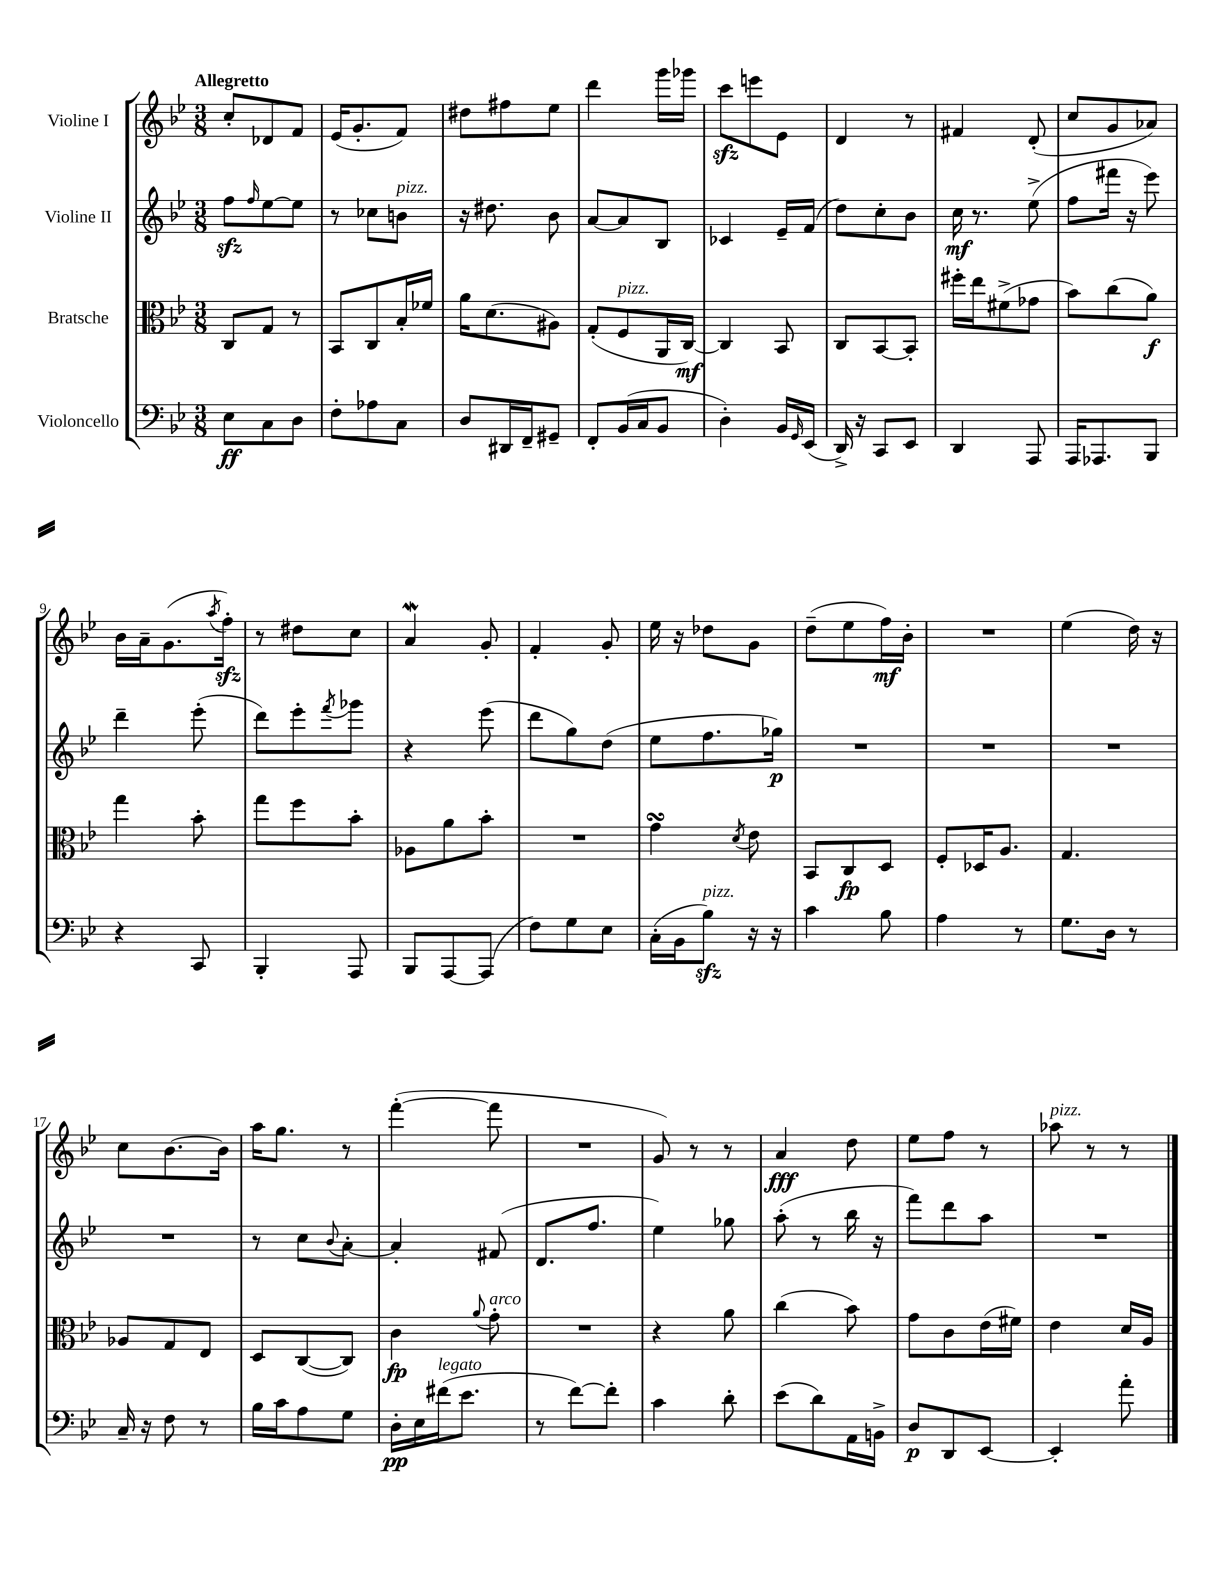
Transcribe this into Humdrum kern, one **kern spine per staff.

**kern	**kern	**kern	**kern
*staff4	*staff3	*staff2	*staff1
*clefF4	*clefC3	*clefG2	*clefG2
*k[b-e-]	*k[b-e-]	*k[b-e-]	*k[b-e-]
*M3/8	*M3/8	*M3/8	*M3/8
8E-\L	8C/L	8ff\L	8cc'/L
.	.	16qqff/	.
8C\	8G/J	[8ee-\	8d-/
8D\J	8r	8ee-\]J	8f/J
=	=	=	=
8F'\L	8BB-/L	8r	(16e-/LK
.	.	.	8.g'/
8A-\	8C/	8cc-\L	.
8C\J	16B-'/L	8b\J	8f/J)
.	16f-/JJ	.	.
=	=	=	=
8D/L	16a\LK	16r	8dd#\L
.	(8.d\	8.dd#\	.
16DD#/L	.	.	8ff#\
16FF~/J	.	.	.
8GG#~/J	8A#\J)	8b-\	8ee-\J
=	=	=	=
8FF'/L	(8G'/L	[8a/L	4ddd\
(16BB-/L	8F/	8a/]	.
16C/J	.	.	.
8BB-/J	16AA/L	8B-/J	16ggg\LL
.	[16C/JJ)	.	16ggg-\JJ
=	=	=	=
4D'\)	4C/]	4c-/	8ccc\L
.	.	.	8eee\
16BB-/LL	8BB-/	16e-~/LL	8e-\J
16qqGG/	.	.	.
(16EE-/JJ	.	(16f/JJ	.
=	=	=	=
16DD^/)	8C/L	8dd\L)	4d/
16r	.	.	.
8CC/L	[8BB-/	8cc'\	.
8EE-/J	8BB-'/]J	8b-\J	8r
=	=	=	=
4DD/	16ff#'\LL	16cc\	4f#/
.	16ee-\J	8.r	.
.	(8f#^\	.	.
8AAA/	8g-\J	(8ee-^\	(8d'/
=	=	=	=
16AAA/LK	8b-\L)	8ff\L	8cc/L
8.AAA-/	.	.	.
.	(8cc\	16fff#\Jk	8g/
.	.	16r	.
8BBB-/J	8a\J)	8eee-\)	8a-/J)
=	=	=	=
4r	4gg\	4ddd~\	16b-\LL
.	.	.	16a~\J
.	.	.	(8.g\
8CC/	8b-'\	(8eee-'\	.
.	.	.	8qaa/
.	.	.	16ff'\Jk)
=	=	=	=
4BBB-'/	8gg\L	8ddd\L)	8r
.	8ff\	8eee-'\	8dd#\L
.	.	8qfff/	.
8AAA/	8b-'\J	8ggg-\J	8cc\J
=	=	=	=
8BBB-/L	8A-\L	4r	4a/
[8AAA/	8a\	.	.
(8AAA/]J	8b-'\J	(8eee-\	8g'/
=	=	=	=
8F\L)	4.r	8ddd\L	4f'/
8G\	.	8gg\)	.
8E-\J	.	(8dd\J	8g'/
=	=	=	=
(16C'\LL	4g\	8ee-\L	16ee-\
16BB-\J	.	.	16r
8B-\J)	.	8.ff\	8dd-\L
.	8qd/	.	.
16r	8e-\	.	8g\J
16r	.	16gg-\Jk)	.
=	=	=	=
4c\	8BB-/L	4.r	(8dd~\L
.	8C/	.	8ee-\
8B-\	8D/J	.	16ff\L)
.	.	.	16b-'\JJ
=	=	=	=
4A\	8F'/L	4.r	4.r
.	16D-/K	.	.
.	8.A/J	.	.
8r	.	.	.
=	=	=	=
8.G\L	4.G/	4.r	(4ee-\
16D\Jk	.	.	.
8r	.	.	16dd\)
.	.	.	16r
=	=	=	=
16C~/	8A-/L	4.r	8cc\L
16r	.	.	.
8F\	8G/	.	[8.b-\
8r	8E-/J	.	.
.	.	.	16b-\]Jk
=	=	=	=
16B-\LL	8D/L	8r	16aa\LK
16c\J	.	.	8.gg\J
8A\	([8C/	8cc\L	.
.	.	8qqb-/	.
8G\J	8C/]J)	[8a'\J	8r
=	=	=	=
16D'\LL	4c\	4a'/]	([4fff'\
16E-\	.	.	.
(16f#\J	.	.	.
8.e-\J	.	.	.
.	8qqa/	.	.
.	8g'\	(8f#/	8fff\]
=	=	=	=
8r	4.r	8.d/L	4.r
[8f\L)	.	.	.
.	.	8.ff/J	.
8f'\]J	.	.	.
=	=	=	=
4c\	4r	4ee-\)	8g/)
.	.	.	8r
8d'\	8a\	8gg-\	8r
=	=	=	=
(8e-\L	(4cc\	(8aa'\	4a/
8d\)	.	8r	.
16AA\L	8b-\)	16bb-\	8dd\
16BB^\JJ	.	16r	.
=	=	=	=
8D/L	8g\L	8fff\L)	8ee-\L
8DD/	8c\	8ddd\	8ff\J
[8EE-/J	(16e-\L	8aa\J	8r
.	16f#\JJ)	.	.
=	=	=	=
4EE-'/]	4e-\	4.r	8aa-\
.	.	.	8r
8a'\	16d/LL	.	8r
.	16A/JJ	.	.
==	==	==	==
*-	*-	*-	*-
